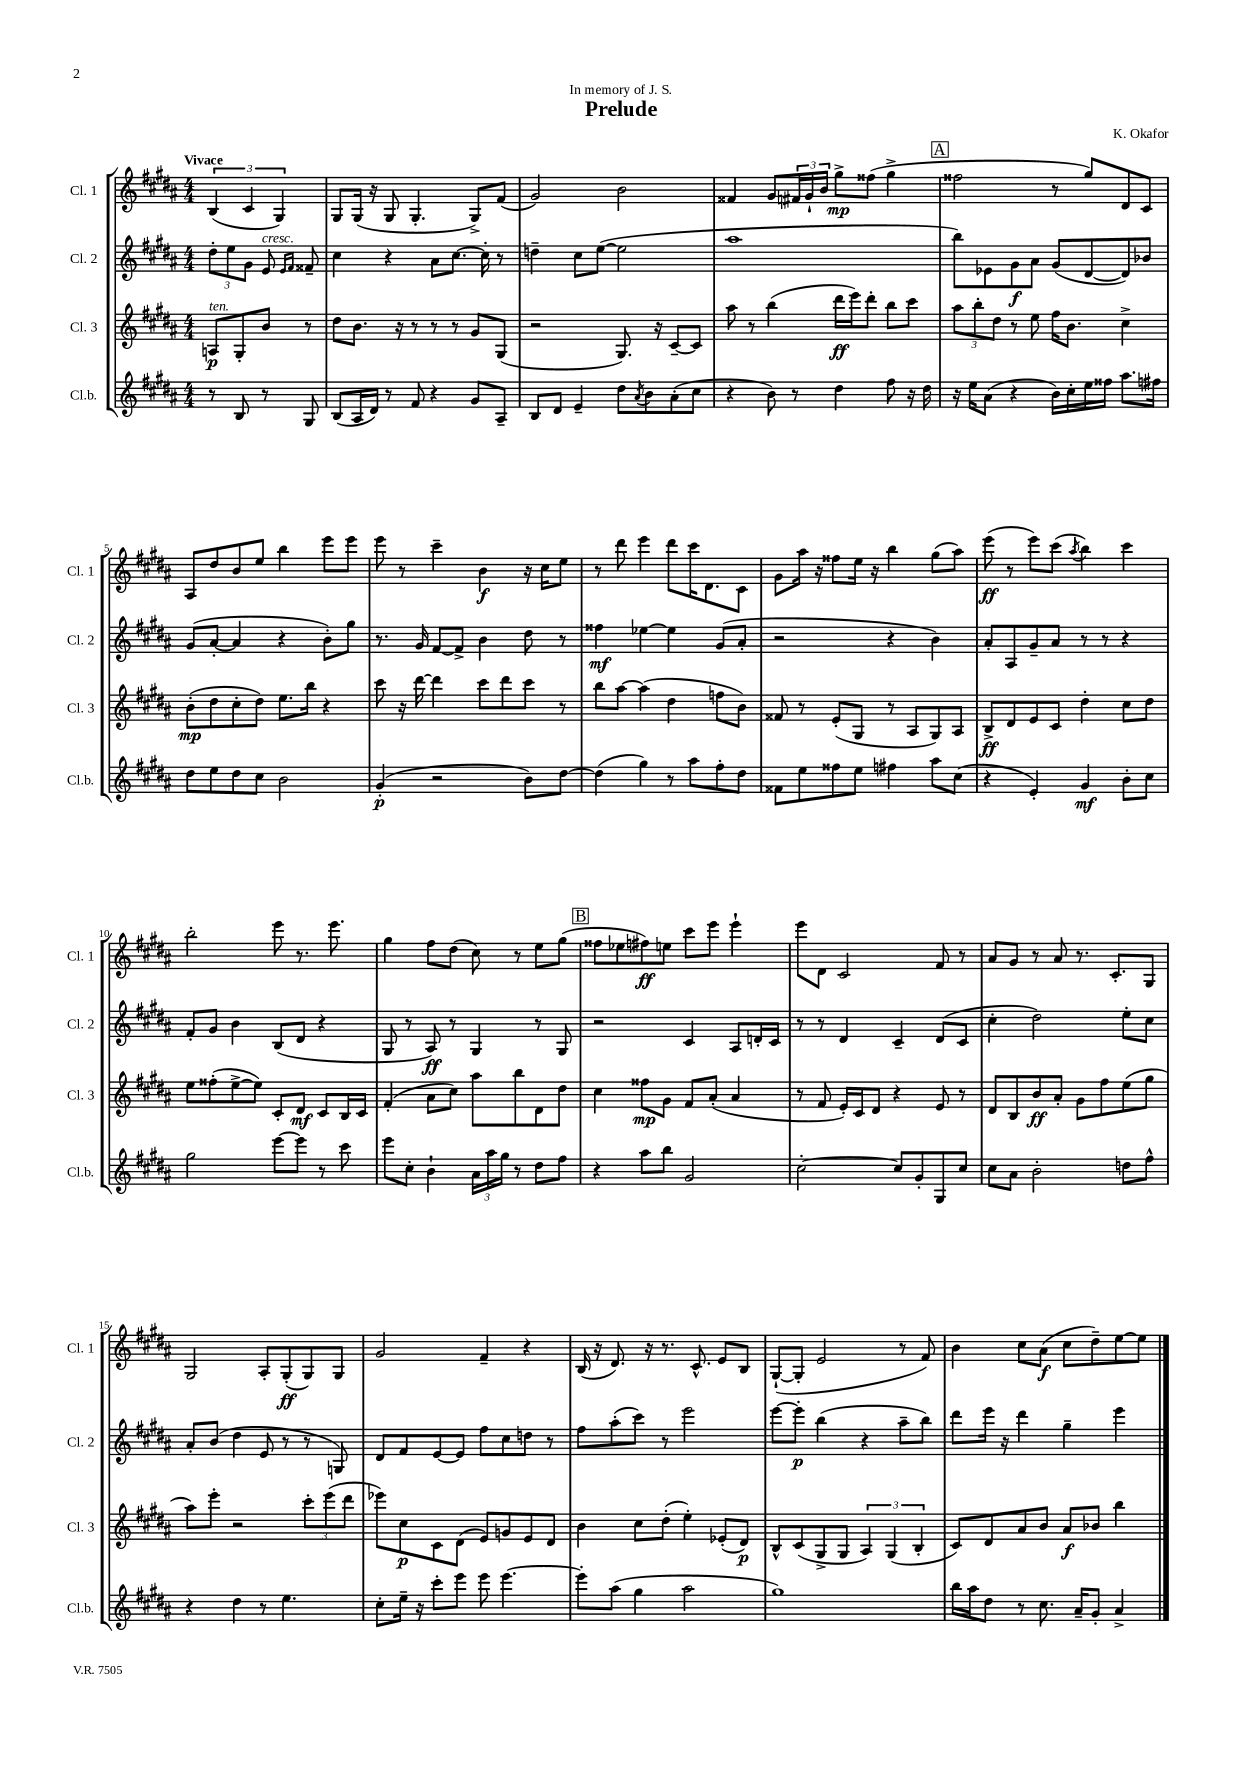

**kern	**kern	**kern	**kern
*staff4	*staff3	*staff2	*staff1
*clefG2	*clefG2	*clefG2	*clefG2
*k[f#c#g#d#a#]	*k[f#c#g#d#a#]	*k[f#c#g#d#a#]	*k[f#c#g#d#a#]
*M4/4	*M4/4	*M4/4	*M4/4
8r	8A	12dd#'	(6B
.	.	12ee	.
8B	8G#'	.	.
.	.	12g#	6c#
8r	8b	8e	.
.	.	.	6G#)
.	.	16qqe	.
.	.	16qqf#	.
8G#	8r	8f##~	.
=	=	=	=
(8B	8dd#	4cc#	8G#
16A#	8.b	.	(16G#
16d#)	.	.	16r
8r	.	4r	8G#
.	16r	.	.
8f#	8r	.	4.G#'
4r	8r	8a#	.
.	8r	[8.cc#	.
8g#	8g#	.	8G#^)
.	.	16cc#']	.
8A#~	(8G#	8r	(8f#
=	=	=	=
8B	2r	4dd~	2g#)
8d#	.	.	.
4e~	.	8cc#	.
.	.	([8ee	.
8dd#	8.G#)	2ee]	2b
8qa#	.	.	.
8b	.	.	.
.	16r	.	.
(8a#'	[8c#~	.	.
8cc#	8c#]	.	.
=	=	=	=
4r	8aa#	1aa#	4f##
.	8r	.	.
8b)	(4bb	.	8g#
8r	.	.	24f#
.	.	.	24g#`
.	.	.	24b
4dd#	16ddd#	.	8gg#^
.	16eee)	.	.
.	8ddd#'	.	(8ff##
8ff#	8bb	.	4gg#^
16r	8ccc#	.	.
16dd#	.	.	.
=	=	=	=
16r	12aa#	8bb)	2ff##
16ee	.	.	.
.	12bb'	.	.
(8a#	.	8e-	.
.	12dd#	.	.
4r	8r	8g#	.
.	8ee	8a#	.
16b)	16ff#	(8g#	8r
16cc#'	8.b	.	.
16ee	.	[8d#	8gg#)
16ff##	.	.	.
8.aa#	4cc#^	8d#])	8d#
.	.	8b-	8c#
16ff#	.	.	.
=	=	=	=
8dd#	(8b'	(8g#	8A#
8ee	8dd#	[8a#'	8dd#
8dd#	8cc#'	4a#]	8b
8cc#	8dd#)	.	8ee
2b	8.ee	4r	4bb
.	16bb	.	.
.	4r	8b')	8eee
.	.	8gg#	8eee
=	=	=	=
(4g#'	8ccc#	8.r	8eee
.	16r	.	8r
.	[16ddd#	16g#	.
2r	4ddd#]	[8f#	4ccc#~
.	.	8f#^]	.
.	8ccc#	4b	4b
.	8ddd#	.	.
8b)	8ccc#	8dd#	16r
.	.	.	16cc#
[8dd#	8r	8r	8ee
=	=	=	=
(4dd#]	8bb	4ff##	8r
.	[8aa#	.	8ddd#
4gg#)	(4aa#]	[4ee-	4eee
8r	4dd#	4ee-]	8ddd#
8aa#	.	.	16ccc#
.	.	.	8.d#
8ff#'	8ff	(8g#	.
8dd#	8b)	8a#'	8c#
=	=	=	=
8f##	8f##	2r	8g#
8ee	8r	.	16aa#
.	.	.	16r
8ff##	(8e'	.	8ff##
8ee	8G#	.	16ee
.	.	.	16r
4ff#	8r	4r	4bb
.	8A#	.	.
8aa#	8G#)	4b)	(8gg#
(8cc#	8A#	.	8aa#)
=	=	=	=
4r	8B^	8a#'	(8eee
.	8d#	8A#	8r
4e')	8e	8g#~	8eee)
.	8c#	8a#	(8ccc#
.	.	.	8qaa#
4g#	4dd#'	8r	4bb)
.	.	8r	.
8b'	8cc#	4r	4ccc#
8cc#	8dd#	.	.
=	=	=	=
2gg#	8ee	8f#'	2bb'
.	(8ff##'	8g#	.
.	[8ee^	4b	.
.	8ee])	.	.
[8eee	8c#'	(8B	8eee
8eee]	8d#	8d#	8.r
8r	8c#	4r	.
.	.	.	8.eee
8ccc#	16B	.	.
.	16c#	.	.
=	=	=	=
8eee	(4f#'	8G#	4gg#
8cc#'	.	8r	.
4b`	8a#	8A#)	8ff#
.	8cc#)	8r	(8dd#
24a#	8aa#	4G#	8cc#)
24aa#	.	.	.
24gg#	.	.	.
8r	8bb	.	8r
8dd#	8d#	8r	8ee
8ff#	8dd#	8G#	(8gg#
=	=	=	=
4r	4cc#	2r	8ff##
.	.	.	8ee-
8aa#	8ff##	.	8ff#)
8bb	8g#	.	8ee
2g#	8f#	4c#	8ccc#
.	(8a#'	.	8eee
.	4a#	8A#	4eee`
.	.	16d'	.
.	.	16c#	.
=	=	=	=
[2cc#'	8r	8r	8eee
.	8f#	8r	8d#
.	16e')	4d#	2c#
.	16c#	.	.
.	8d#	.	.
8cc#]	4r	4c#~	.
8g#'	.	.	.
8G#	8e	(8d#	8f#
8cc#	8r	8c#	8r
=	=	=	=
8cc#	8d#	4cc#'	8a#
8a#	8B	.	8g#
2b'	8b	2dd#)	8r
.	8a#'	.	8a#
.	8g#	.	8.r
.	8ff#	.	.
.	.	.	8.c#'
8dd	(8ee	8ee'	.
8ff#^^	8gg#	8cc#	8G#
=	=	=	=
4r	8aa#)	8a#'	2G#
.	8eee'	(8b	.
4dd#	2r	4dd#	.
8r	.	8e	8A#'
4.ee	.	8r	(8G#'
.	12ccc#'	8r	8G#)
.	(12eee	.	.
.	.	8G)	8G#
.	12ddd#	.	.
=	=	=	=
8cc#'	8eee-)	8d#	2g#
16ee~	8cc#	8f#	.
16r	.	.	.
8ccc#'	8c#	[8e	.
8eee	(8d#	8e]	.
8eee	8e)	8ff#	4f#~
[4.eee	8g	8cc#	.
.	8e	8dd	4r
.	8d#	8r	.
=	=	=	=
8eee']	4b	8ff#	(16B
.	.	.	16r
(8aa#	.	(8aa#'	8.d#)
4gg#	8cc#	8ccc#)	.
.	.	.	16r
.	(8dd#'	8r	8.r
2aa#	4ee')	2eee	.
.	.	.	8.c#^^
.	(8e-'	.	8e
.	8d#)	.	8B
=	=	=	=
1gg#)	8B^^	[8eee	([8G#`
.	(8c#	8eee']	8G#']
.	8G#^	(4bb	2e
.	8G#	.	.
.	6A#)	4r	.
.	(6G#	.	.
.	.	8aa#~	8r
.	6B'	.	.
.	.	8bb)	8f#)
=	=	=	=
16bb	8c#)	8ddd#	4b
16aa#	.	.	.
8dd#	8d#	16eee	.
.	.	16r	.
8r	8a#	4ddd#	8cc#
8.cc#	8b	.	(8a#
.	8a#	4gg#~	8cc#
16a#~	.	.	.
8g#'	8b-	.	8dd#~)
4a#^	4bb	4eee	[8ee
.	.	.	8ee]
==	==	==	==
*-	*-	*-	*-
